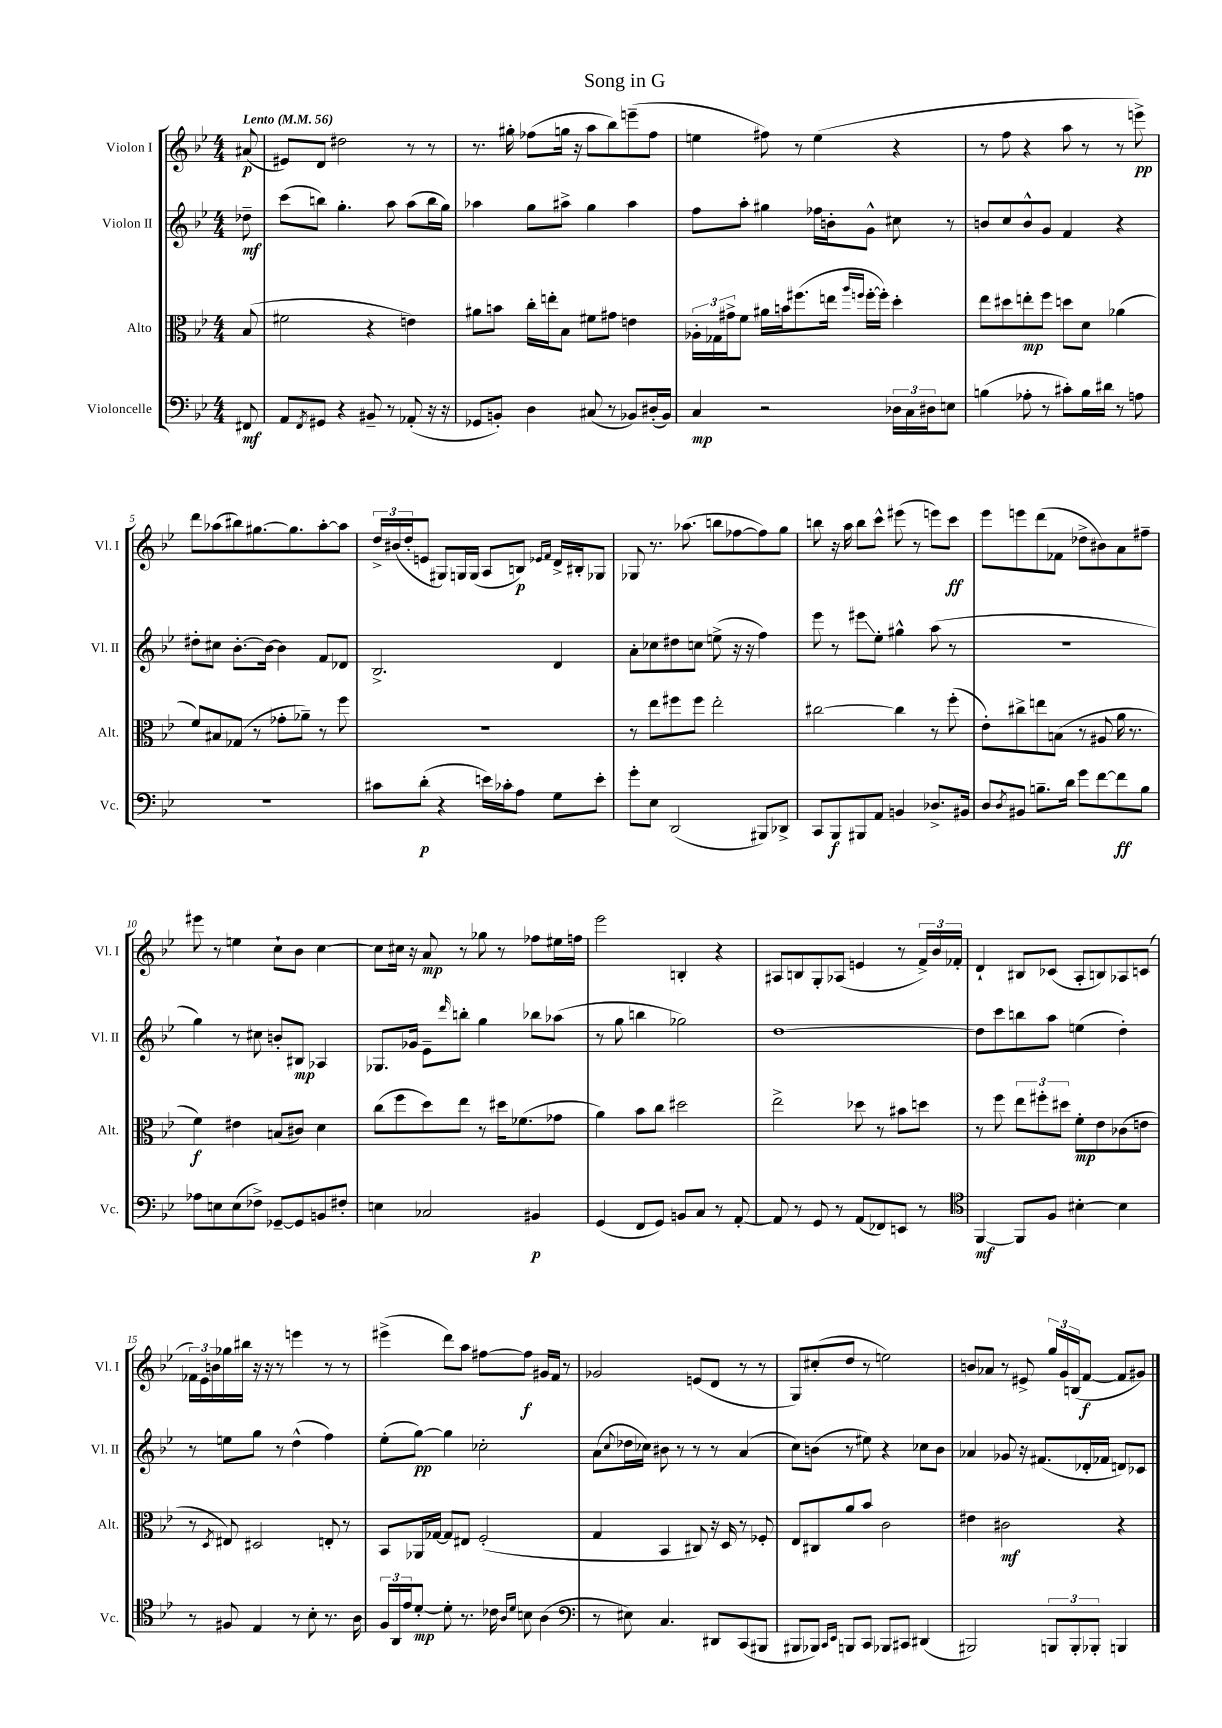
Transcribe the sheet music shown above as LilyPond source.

\header { title = "Song in G" }
<<
\new StaffGroup <<
\new Staff = "s0" \with { instrumentName = "Violon I" shortInstrumentName = "Vl. I" } {
    \clef treble \key bes \major \numericTimeSignature \time 4/4 \partial 8 \tempo "Lento" 4 = 56
    ais'8\p( |
    eis'8) d'8 dis''2 r8 r8 |
    r8. gis''16-. fes''8( g''16 r16 a''8 bes''8) e'''8--( fes''8 |
    e''4 fis''8) r8 e''4( r4 |
    r8 f''8 r4 a''8 r8 r8 e'''8->\pp) |
    d'''8 aes''8( bis''8) gis''8.~ gis''8. aes''8~-. aes''8 |
    \tuplet 3/2 { d''16-> bis'16( d''16-. } e'8 gis8) g16 g16( a8 b8\p) \grace { ees'16 f'16 } d'16-> bis16-. ges8 |
    ges8 r8. aes''8.( b''8 fes''8~ fes''8) g''8 |
    b''8 r16 a''16 b''8 c'''8-^ eis'''8( r8 e'''8) c'''8\ff |
    ees'''8 e'''8 d'''8( fes'8 des''8-> bis'8) a'8 fis''8-- |
    eis'''8 r8 e''4 c''8-! bes'8 c''4~ |
    c''8 cis''16 r16 a'8\mp r8 ges''8 r8 fes''8 eis''16 f''16 |
    ees'''2 b4-. r4 |
    ais8 b8 g8-. aes8( e'4 r8 \tuplet 3/2 { f'16->) bes'16 fes'16-. } |
    d'4-! bis8 ces'8( a8-. b8) aes8 c'8( |
    \tuplet 3/2 { fes'16) ees'16 b'16 } ges''16 bis''16 r16 r16 r8 e'''4 r8 r8 |
    eis'''4->( d'''8) a''8 fis''8~ fis''8\f gis'16 f'16 r8 |
    ges'2 e'8( d'8 r8 r8 |
    g8) cis''8-.( d''8 r8 e''2) |
    b'8 aes'8 r8 eis'8-> \tuplet 3/2 { g''16 g'16 b16( } f'8~\f f'8 gis'8) \bar "|." |
}
\new Staff = "s1" \with { instrumentName = "Violon II" shortInstrumentName = "Vl. II" } {
    \clef treble \key bes \major \numericTimeSignature \time 4/4 \partial 8
    des''8--\mf |
    c'''8( b''8) g''4.-. a''8 a''8( b''16 g''16) |
    aes''4 g''8 ais''8-> g''4 ais''4 |
    f''8 a''8-. gis''4 fes''16 b'16-. g'8-^ cis''8 r8 |
    b'8 c''8 b'8-^ g'8 f'4 r4 |
    dis''8-. cis''8 bes'8.~-. bes'16~ bes'4 f'8 des'8 |
    bes2.-> d'4 |
    a'8-. ces''8 dis''8 c''8 e''8->( r16 r16 f''4) |
    ees'''8 r8 eis'''8\glissando ees''8-. gis''4-^ a''8( r8 |
    r1 |
    g''4) r8 cis''8 b'8-. bis8\mp aes4 |
    ges8. ges'16 ees'8-- \grace { d'''16 } b''8-. g''4 bes''8 aes''8( |
    r8 g''8 b''4 ges''2) |
    d''1~ |
    d''8 c'''8 b''8 a''8 e''4( d''4-.) |
    r8 e''8 g''8 r8 d''4-^( f''4) |
    ees''8-.( g''8~\pp) g''4 ces''2-. |
    a'8( \appoggiatura { c''8 } des''16 ces''16) bis'8 r8 r8 r8 a'4( |
    c''8) b'8( r8 eis''8) r4 ces''8 b'8 |
    aes'4 ges'8 r16 fis'8.( des'16-. fes'16 d'8) ces'8 \bar "|." |
}
\new Staff = "s2" \with { instrumentName = "Alto" shortInstrumentName = "Alt." } {
    \clef alto \key bes \major \numericTimeSignature \time 4/4 \partial 8
    bes8( |
    fis'2 r4 e'4) |
    ais'8 b'8 c''16-. e''16-. bes8 fis'8 gis'8 e'4 |
    \tuplet 3/2 { aes16-. ges16 gis'16-> } f'8 ais'16 b'16 fis''8.( e''16 \grace { a''16 f''16 } f''16~-. f''16-.) d''4-. |
    ees''8 dis''8 e''8-.\mp f''8 d''8 d'8 aes'4( |
    f'8) bis8 ges8( r8 ges'8-. aes'8--) r8 f''8 |
    r1 |
    r8 ees''8 fis''8 fis''8 ees''2-. |
    cis''2~ cis''4 r8 f''8-.( |
    ees'8-.) cis''8-> e''8 b8( r8 ais8 a'16 r8. |
    f'4\f) eis'4 b8( cis'8) d'4 |
    c''8( f''8 d''8) ees''8 r8 dis''16 fes'8.( ges'8 |
    a'4) bes'8 c''8 dis''2 |
    ees''2-> des''8 r8 bis'8 d''8 |
    r8 f''8 \tuplet 3/2 { ees''8 fis''8-. dis''8 } f'8-.\mp ees'8 ces'8( e'8 |
    r8 \acciaccatura { d8 } eis8) dis2 e8-. r8 |
    bes,8 aes,16 ges16~ ges8 eis8 f2-.( |
    g4 bes,4 cis8) r16 d16 r8 fes8-. |
    ees8 cis8 a'8 bes'8 c'2 |
    eis'4 cis'2\mf r4 \bar "|." |
}
\new Staff = "s3" \with { instrumentName = "Violoncelle" shortInstrumentName = "Vc." } {
    \clef bass \key bes \major \numericTimeSignature \time 4/4 \partial 8
    fis,8\mf |
    a,8 \acciaccatura { f,8 } gis,8 r4 bis,8-- r8 aes,8-.( r16 r16 |
    ges,8 b,8-.) d4 cis8( r8 bes,8) dis16-.( bes,16) |
    c4\mp r2 \tuplet 3/2 { des16 c16 dis16 } e8 |
    b4( aes8-. r8 cis'8-.) b16 dis'16 r8 a8 |
    R1 |
    cis'8 d'8-.\p( r4 e'16) ces'16-. a8 g8 e'8-. |
    g'8-. ees8 d,2( bis,,8) des,8-> |
    c,8 bes,,8\f bis,,8 a,8 b,4 des8.-> bis,16 |
    d8 \acciaccatura { d8 } bis,8 b8.-- d'16 g'8 f'8~ f'8\ff b8 |
    aes8 e8 e8( fes8->) ges,8~-- ges,8 b,8 fis8-. |
    e4 ces2 bis,4\p |
    g,4( f,8 g,8) b,8 c8 r8 a,8~-. |
    a,8 r8 g,8 r8 a,8( fes,8) e,8 r8 |
    \clef tenor f,4~\mf f,8 f8 bis4~-. bis4 |
    r8 fis8 ees4 r8 bes8-. r8. a16 |
    \tuplet 3/2 { f16 a,16 ees'16 } d'8~-.\mp d'8-. r8. ces'16 \grace { a16 d'16 } b8 a4( |
    \clef bass r8 eis8) c4. dis,8 c,8( bis,,8 |
    bis,,8 bes,,8) \grace { c,16 ees,16 } b,,8 c,8 bes,,8 cis,8 dis,4( |
    bis,,2) \tuplet 3/2 { b,,8 b,,8-. bes,,8-. } b,,4 \bar "|." |
}
>>
>>
